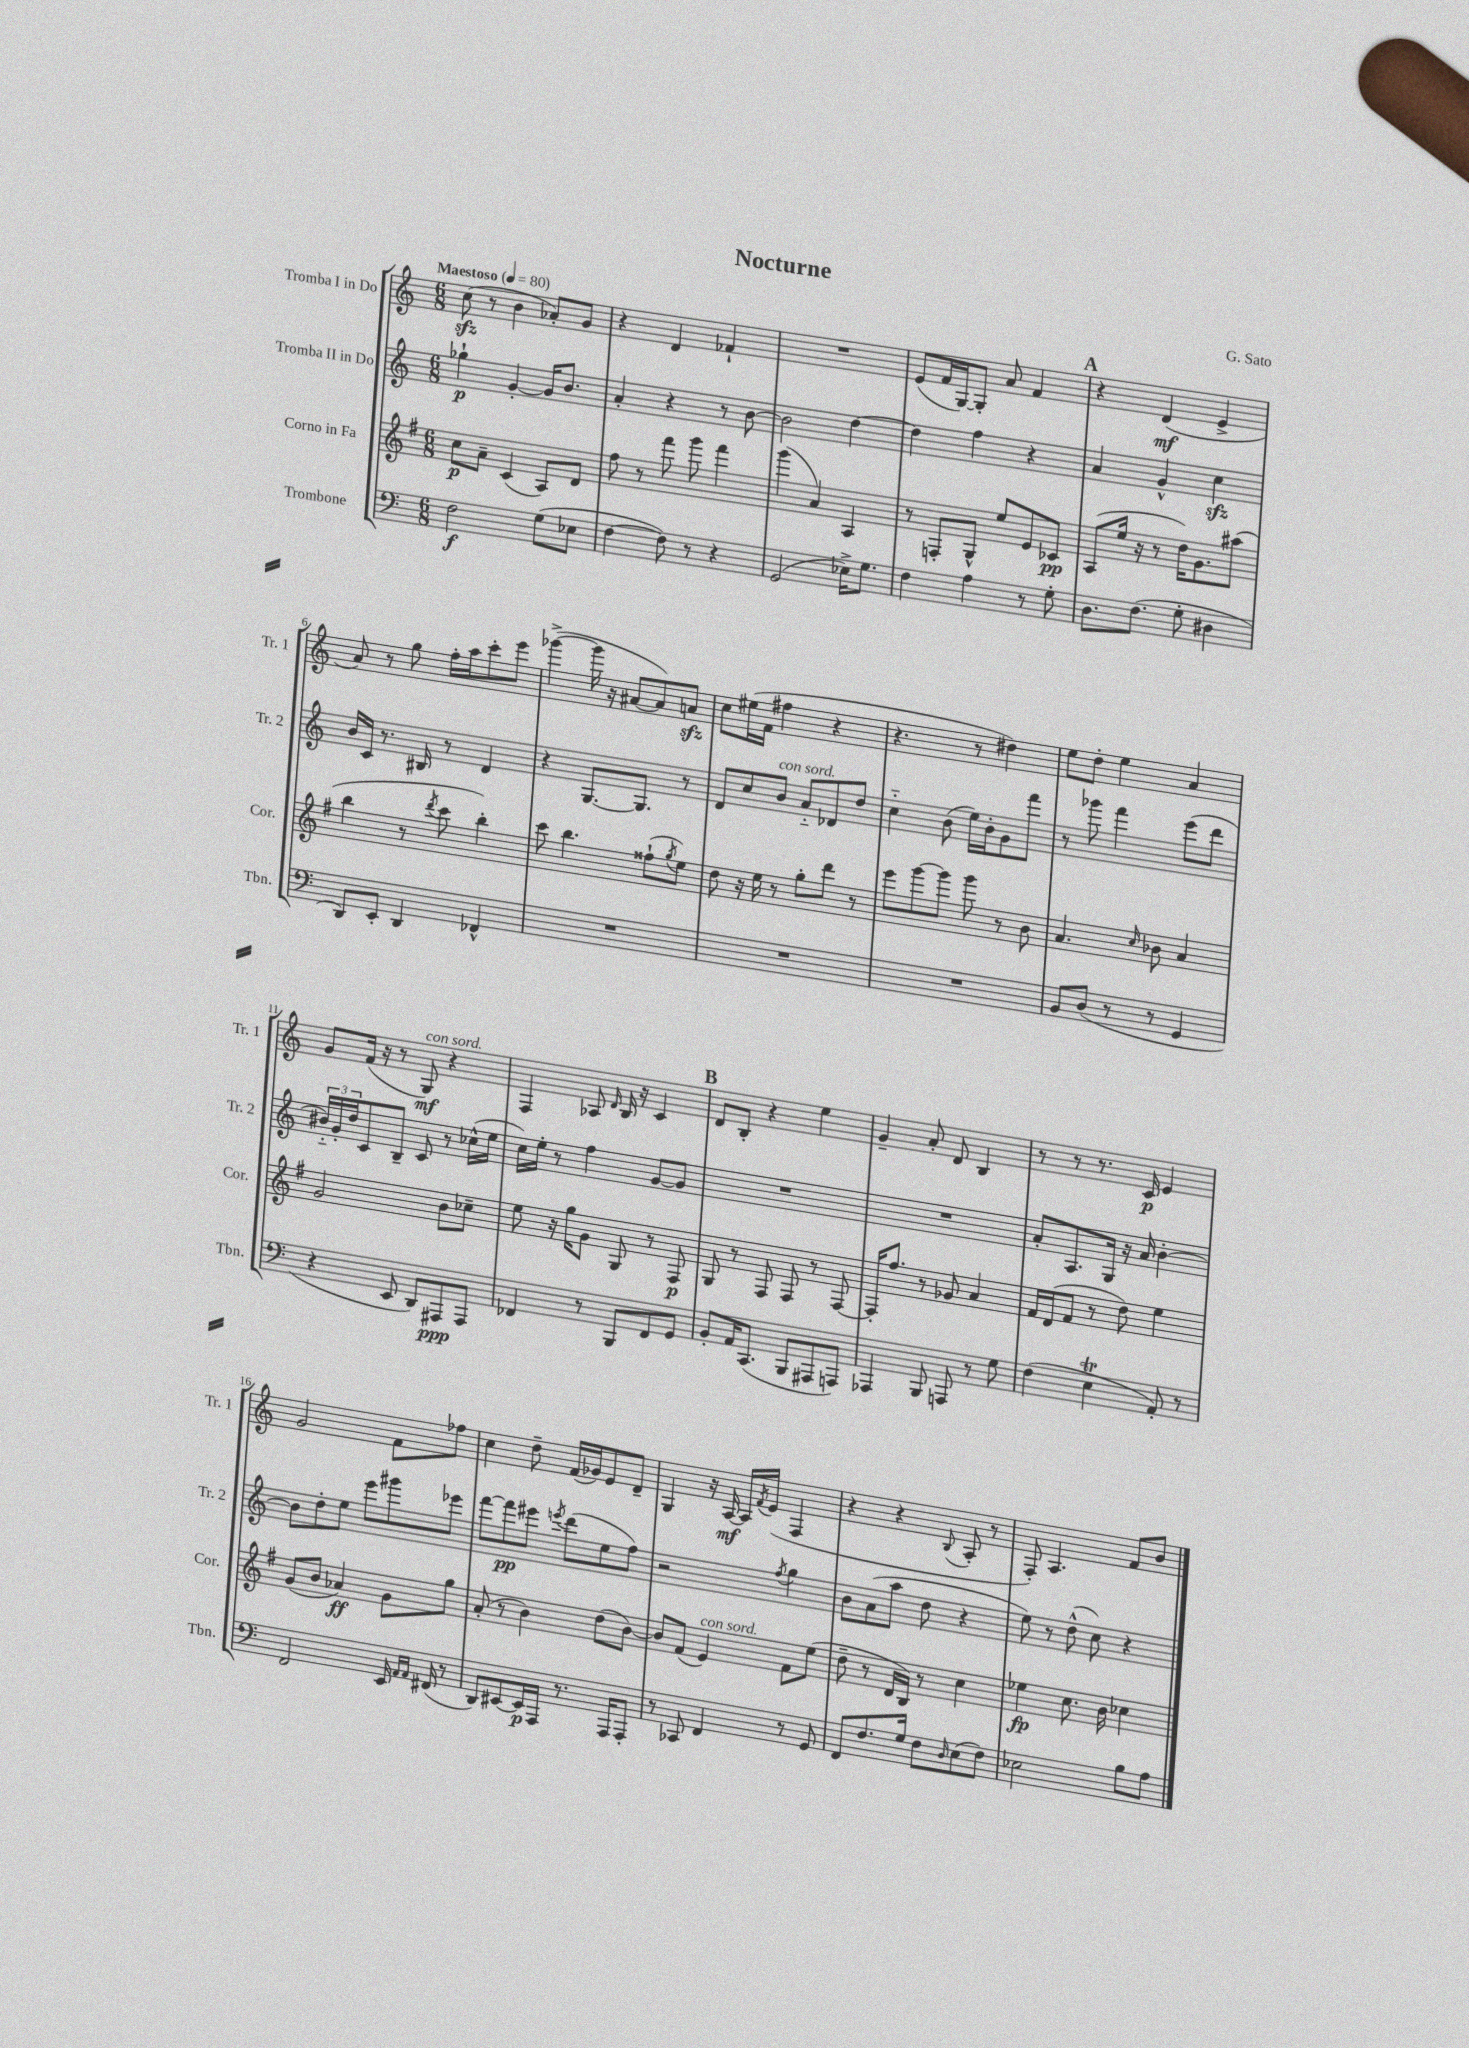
\header { title = "Nocturne" composer = "G. Sato" }
<<
\new StaffGroup <<
\new Staff = "s0" \with { instrumentName = "Tromba I in Do" shortInstrumentName = "Tr. 1" } {
    \clef treble \key c \major \numericTimeSignature \time 6/8 \tempo "Maestoso" 4 = 80
    c''8\sfz( r8 b'4 aes'8-.) g'8 |
    r4 d'4 fes'4-! |
    R2. |
    e'8( f'16 g16~) g8-. a'8 f'4 |
    \mark \markup { \bold "A" } r4 d'4\mf( e'4-> |
    a'8) r8 g''8 f''16-. a''16 c'''8-. e'''8 |
    ges'''4~->( ges'''16 r16 ais'8~ ais'8) a'8\sfz |
    c''8 eis''16( f'16 fis''4 r4 |
    r4. r8 dis''4) |
    e''8 d''8-. e''4 a'4 |
    g'8 f'16( r16 r8 g8\mf^\markup { \italic "con sord." }) r4 |
    f4 aes8 \grace { d'16 } b16 r16 c'4 |
    \mark \markup { \bold "B" } d'8 b8-. r4 e''4 |
    g'4-- a'8-. d'8 b4 |
    r8 r8 r8. c'16\p e'4 |
    g'2 f'8 fes''8 |
    c''4 d''8-- f'16( ges'16) e'8 d'8-- |
    g4 r16 a16~\mf a16 \acciaccatura { f'8 } e'16( f4 |
    r4 r4 \appoggiatura { b8 } a8-. r8 |
    f8-.) a4. f'8 b'8 \bar "|." |
}
\new Staff = "s1" \with { instrumentName = "Tromba II in Do" shortInstrumentName = "Tr. 2" } {
    \clef treble \key c \major \numericTimeSignature \time 6/8
    ges''4-!\p g'4~-. g'16 b'8. |
    a'4-. r4 r8 b'8~ |
    b'2 d''4~ |
    d''4 f''4 r4 |
    \mark \markup { \bold "A" } a'4 g'4-^ c''4\sfz |
    b'16 c'16 r8. bis16 r8 d'4 |
    r4 g8.~ g8. r8 |
    d'8 c''8 b'8^\markup { \italic "con sord." } a'8-_ des'8 d''8 |
    c''4-_ b'8( e''16) b'16-. g'8 f'''8 |
    r8 ges'''8 f'''4 e'''8( d'''8 |
    \tuplet 3/2 { bis'16-_) g'16-. d''16 } c'8 b8-- c'8 r8 ces''16-^( e''16 |
    c''16) e''16-. r8 f''4 g'8~ g'8 |
    \mark \markup { \bold "B" } R2. |
    R2. |
    a'8-. a8. g16 r16 a'16 b'4~-. |
    b'8 d''8-. e''8 e'''8 gis'''8 ees'''8 |
    f'''8~ f'''8\pp eis'''8 \acciaccatura { e'''8 } d'''8( e''8 f''8) |
    r2 \acciaccatura { f''8 } g''4 |
    b'8 a'8( a''8 d''8 r4 |
    e''8) r8 d''8-^( c''8) r4 \bar "|." |
}
\new Staff = "s2" \with { instrumentName = "Corno in Fa" shortInstrumentName = "Cor." } {
    \clef treble \key g \major \numericTimeSignature \time 6/8
    c''8\p a'8-- c'4( a8) d'8 |
    fis''8 r8 fis'''8 g'''8 fis'''4 |
    g'''4( a'4) a4 |
    r8 f8-. g8-^ e''8 e'8 ces'8\pp |
    \mark \markup { \bold "A" } a8( e''16 r16 r8 d''16) g'8. ais''8( |
    b''4 r8 \acciaccatura { d'''8 } c'''8 b''4-.) |
    c'''8 b''4. fisis''8-!( \acciaccatura { g''8 } e''8) |
    d''8 r16 e''16 r8 g''8-. d'''8 r8 |
    e'''8 g'''8~ g'''8 g'''8 r8 b'8 |
    a'4. \grace { c''16 } bes'8 a'4 |
    g'2 b'8 ces''8-- |
    e''8 r16 g''16 g'8 g8 r8 fis8\p |
    \mark \markup { \bold "B" } g8 r8 fis8 fis8 r8 fis8~ |
    fis16-. fis''8. r8 ges'8 a'4 |
    fis'16 d'16( fis'8 r8 d''8) e''4 |
    g'8( b'8 aes'4\ff) g'8 g''8 |
    a'8-.( r8 b'4) d''8( b'8~) |
    b'8 fis'8( e'4^\markup { \italic "con sord." }) fis'8 e''8( |
    d''8-- r8 d'16 b16) r8 c''4 |
    ees''4\fp c''8. b'16 ces''4 \bar "|." |
}
\new Staff = "s3" \with { instrumentName = "Trombone" shortInstrumentName = "Tbn." } {
    \clef bass \key c \major \numericTimeSignature \time 6/8
    f2\f g8( ees8 |
    f4~ f8) r8 r4 |
    g,2( ees16->) g8. |
    f4 a4 r8 g8-. |
    \mark \markup { \bold "A" } d8. f8.( g8-. dis4 |
    d,8) e,8-. d,4 fes,4-^ |
    R2. |
    R2. |
    R2. |
    b,8 d8( r8 r8 g,4 |
    r4 e,8 d,8) ais,,8\ppp ais,,8 |
    fes,4 r8 b,,8 fes,8 g,8 |
    \mark \markup { \bold "B" } b,8-. a,16 c,8.( b,,8 ais,,8 a,,8) |
    aes,,4 b,,8 a,,8 r8 g8 |
    f4( e4\trill a,8-.) r8 |
    f,2 e,16 \grace { a,16 a,16 } fis,16( r8 |
    d,8) eis,8~ eis,16\p a,,16 r8. a,,16 a,,8-. |
    r8 ces,8 f,4 r8 g,8 |
    f,8 f8. g16 f8 \grace { d16 } e8( f8) |
    ees2 b8 a8 \bar "|." |
}
>>
>>
